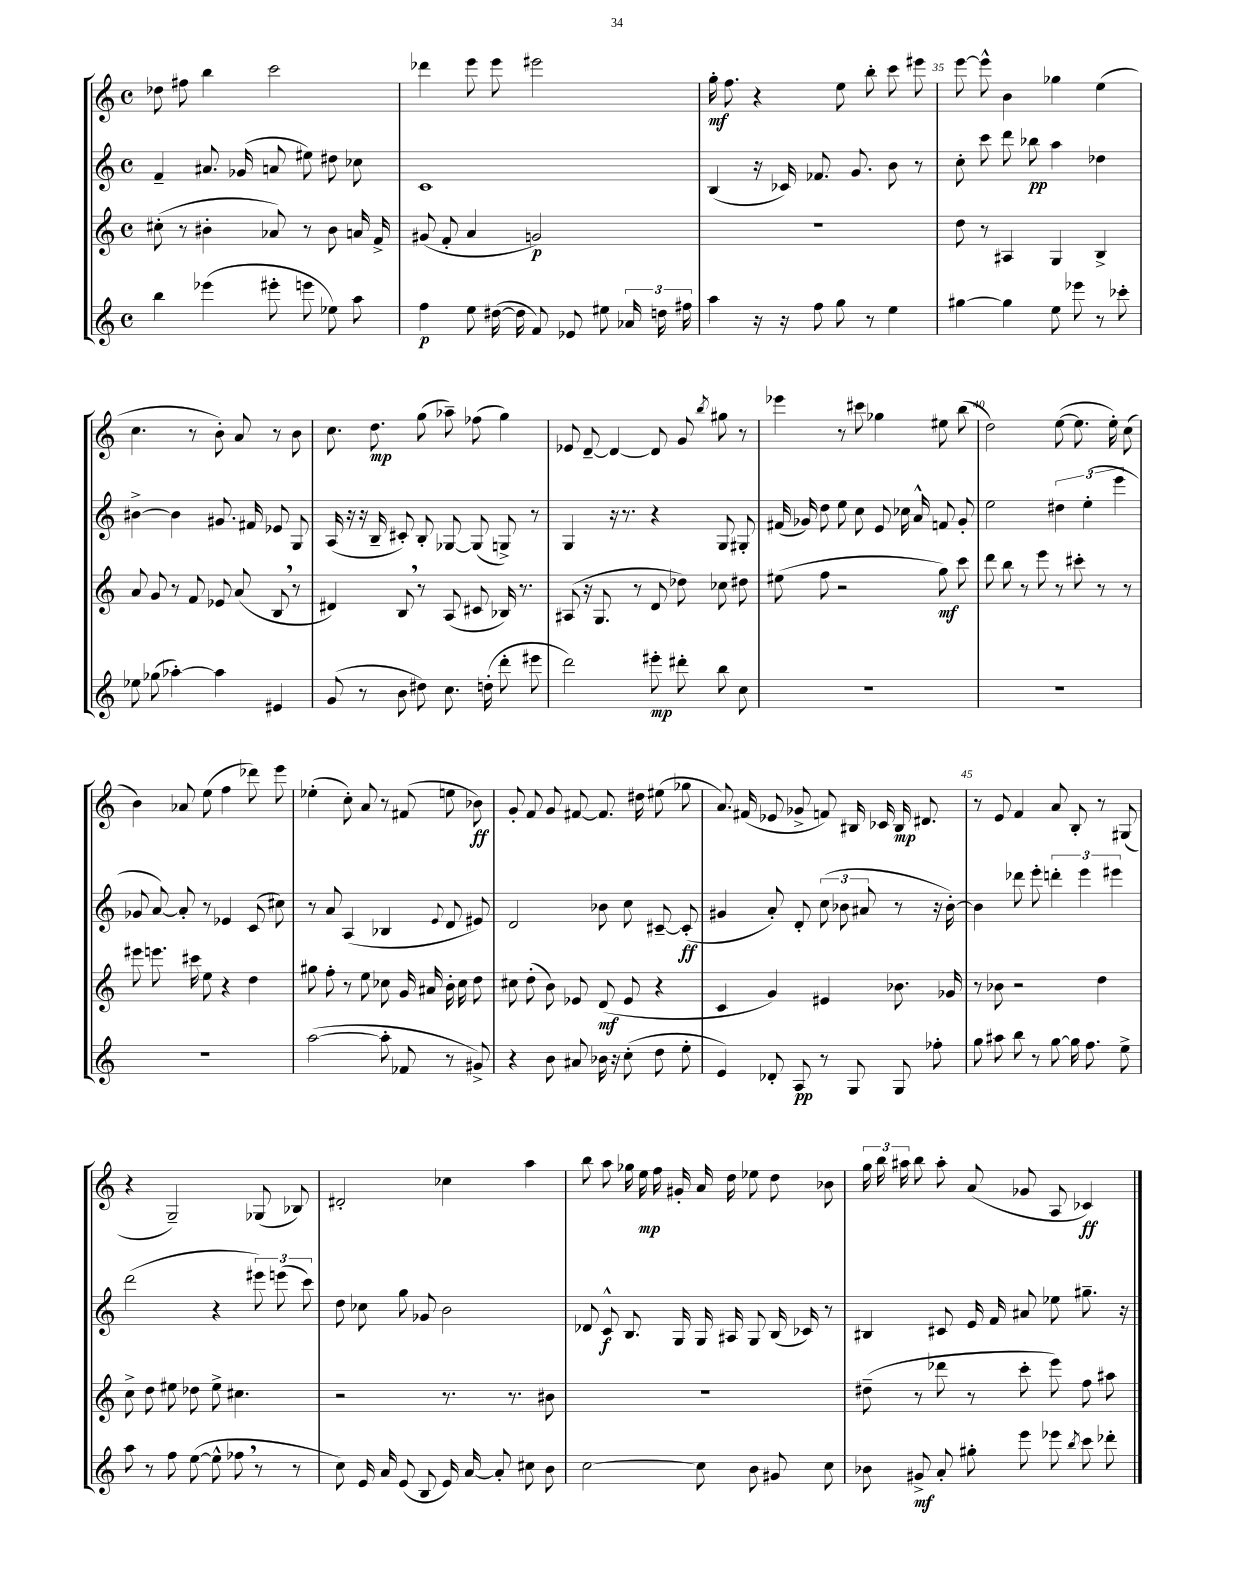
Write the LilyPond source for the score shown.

<<
\new StaffGroup <<
\new Staff = "s0" {
    \clef treble \key c \major \defaultTimeSignature \time 4/4
    \autoBeamOff des''8 fis''8 b''4 c'''2 |
    des'''4 e'''8 e'''8 eis'''2 |
    g''16-.\mf f''8. r4 e''8 b''8-. c'''8 eis'''8 |
    e'''8~ e'''8-^ b'4 ges''4 e''4( |
    c''4. r8 b'8-.) a'8 r8 b'8 |
    c''8. d''8.\mp g''8( aes''8--) fes''8( g''4) |
    ees'8 d'8~-- d'4~ d'8 g'8 \acciaccatura { b''8 } gis''8 r8 |
    ees'''4 r8 cis'''8 ges''4 eis''8 b''8( |
    d''2) e''8~( e''8. e''16-.) c''8( |
    b'4) aes'8 e''8( f''4 des'''8) e'''8 |
    ees''4-.( c''8-.) a'8 r8 fis'8( e''8 bes'8\ff) |
    g'8-. f'8 g'8 fis'8~ fis'8. dis''16 eis''8( ges''8 |
    a'8.) fis'16( ees'8 ges'8-> f'8) bis16 ces'16 bis16\mp dis'8. |
    r8 e'8 f'4 a'8 b8-. r8 gis8( |
    r4 g2--) ges8( bes8) |
    dis'2-. ces''4 a''4 |
    b''8 a''8 ges''16 e''16\mp f''16 gis'16-. a'16 d''16 ees''8 d''8 bes'8 |
    \tuplet 3/2 { g''16 b''16 ais''16 } b''8 ais''8-. a'8( ges'8 a8 ces'4\ff) \bar "|." |
}
\new Staff = "s1" {
    \clef treble \key c \major \defaultTimeSignature \time 4/4
    \autoBeamOff f'4-- ais'8. ges'16( a'8 eis''8) dis''8 ces''8 |
    c'1 |
    b4( r16 ces'16) fes'8. g'8. b'8 r8 |
    c''8-. c'''8 d'''8 bes''8\pp a''4 des''4 |
    bis'4~-> bis'4 gis'8. fis'16 ees'8 g8 |
    a16( r16 r16 b16-- cis'8-.) b8-. ges8~ ges8( g8->) r8 |
    g4 r16 r8. r4 g8 gis8-. |
    fis'16( ges'16) d''8 e''8 c''8 e'8 ces''16 a'16-^ f'8 ges'8-. |
    e''2 \tuplet 3/2 { dis''4 e''4-.( e'''4 } |
    ges'8 a'8~) a'8-. r8 ees'4 c'8( cis''8) |
    r8 a'8 a4( bes4 \appoggiatura { e'8 } d'8 eis'8) |
    d'2 bes'8 c''8 cis'8~-- cis'8-.\ff( |
    gis'4 a'8-.) d'8-. \tuplet 3/2 { c''8( bes'8 ais'8 } r8 r16 bes'16~-.) |
    bes'4 des'''8 e'''8-. \tuplet 3/2 { d'''4-. e'''4 eis'''4 } |
    d'''2( r4 \tuplet 3/2 { eis'''8) e'''8( c'''8) } |
    d''8 ces''8 g''8 ges'8 b'2 |
    des'8 c'8-^\f b8. g16 g16 ais16 g8 b16( ces'16) r8 |
    bis4 cis'8 e'16 f'16 ais'8 ees''8 gis''8.-- r16 \bar "|." |
}
\new Staff = "s2" {
    \clef treble \key c \major \defaultTimeSignature \time 4/4
    \autoBeamOff cis''8-.( r8 bis'4-. aes'8) r8 bis'8 a'16 f'16-> |
    gis'8( f'8-. a'4 g'2\p) |
    R1 |
    d''8 r8 ais4 g4 b4-> |
    a'8 g'8 r8 f'8 ees'8 a'8( b8 \breathe r8 |
    dis'4) b8 \breathe r8 a8( cis'8 bes16) r8. |
    ais8( r16 g8. r8 d'8 des''8) ces''8 dis''8 |
    eis''8( f''8 r2 g''8\mf) c'''8 |
    d'''8 b''8 r8 e'''8 r8 cis'''8-. r8 r8 |
    eis'''8 e'''8. cis'''16 e''8 r4 d''4 |
    gis''8 f''8-. r8 e''8 ces''8 g'16 ais'16 b'16-. ces''16 d''8 |
    cis''8 d''8-.( b'8) ees'8 d'8\mf( ees'8 r4 |
    c'4 g'4) eis'4 bes'8. ges'16 |
    r8 bes'8 r2 d''4 |
    c''8-> d''8 eis''8 des''8 eis''8-> cis''4. |
    r2 r8. r8. bis'8 |
    R1 |
    dis''8--( r8 des'''8 r8 c'''8-. e'''8) f''8 ais''8 \bar "|." |
}
\new Staff = "s3" {
    \clef treble \key c \major \defaultTimeSignature \time 4/4
    \autoBeamOff b''4 ees'''4( eis'''8-. e'''8 ees''8) a''8 |
    f''4\p e''8 dis''16~( dis''16 f'8) ees'8 eis''8 \tuplet 3/2 { aes'16 d''16 fis''16 } |
    a''4 r16 r16 f''8 g''8 r8 e''4 |
    gis''4~ gis''4 e''8 ees'''8 r8 ces'''8-. |
    ees''8 ges''8( aes''4~-.) aes''4 eis'4 |
    g'8( r8 b'8 dis''8) c''8. d''16-.( d'''8-. eis'''8 |
    d'''2) eis'''8-.\mp dis'''8-. b''8 c''8 |
    R1 |
    R1 |
    R1 |
    a''2~( a''8-. fes'8 r8 gis'8->) |
    r4 b'8 ais'8 bes'16 r16 c''8-.( d''8 e''8-. |
    e'4) des'8-. a8\pp r8 g8 g8 fes''8-. |
    g''8 ais''8 b''8 r8 g''8~ g''16 f''8. e''8-> |
    a''8 r8 f''8 e''8~( e''8-^ fes''8 \breathe r8 r8 |
    c''8) e'16 a'16 e'8( b8 e'16) a'16~ a'8-. cis''8 b'8 |
    c''2~ c''8 b'8 gis'8 c''8 |
    bes'8 gis'8->\mf a'8-. gis''8-. e'''8 ees'''8 \acciaccatura { b''8 } c'''8 des'''8-. \bar "|." |
}
>>
>>
\layout { \context { \Score currentBarNumber = #32 \override BarNumber.break-visibility = ##(#f #t #t) barNumberVisibility = #(every-nth-bar-number-visible 5) } }
